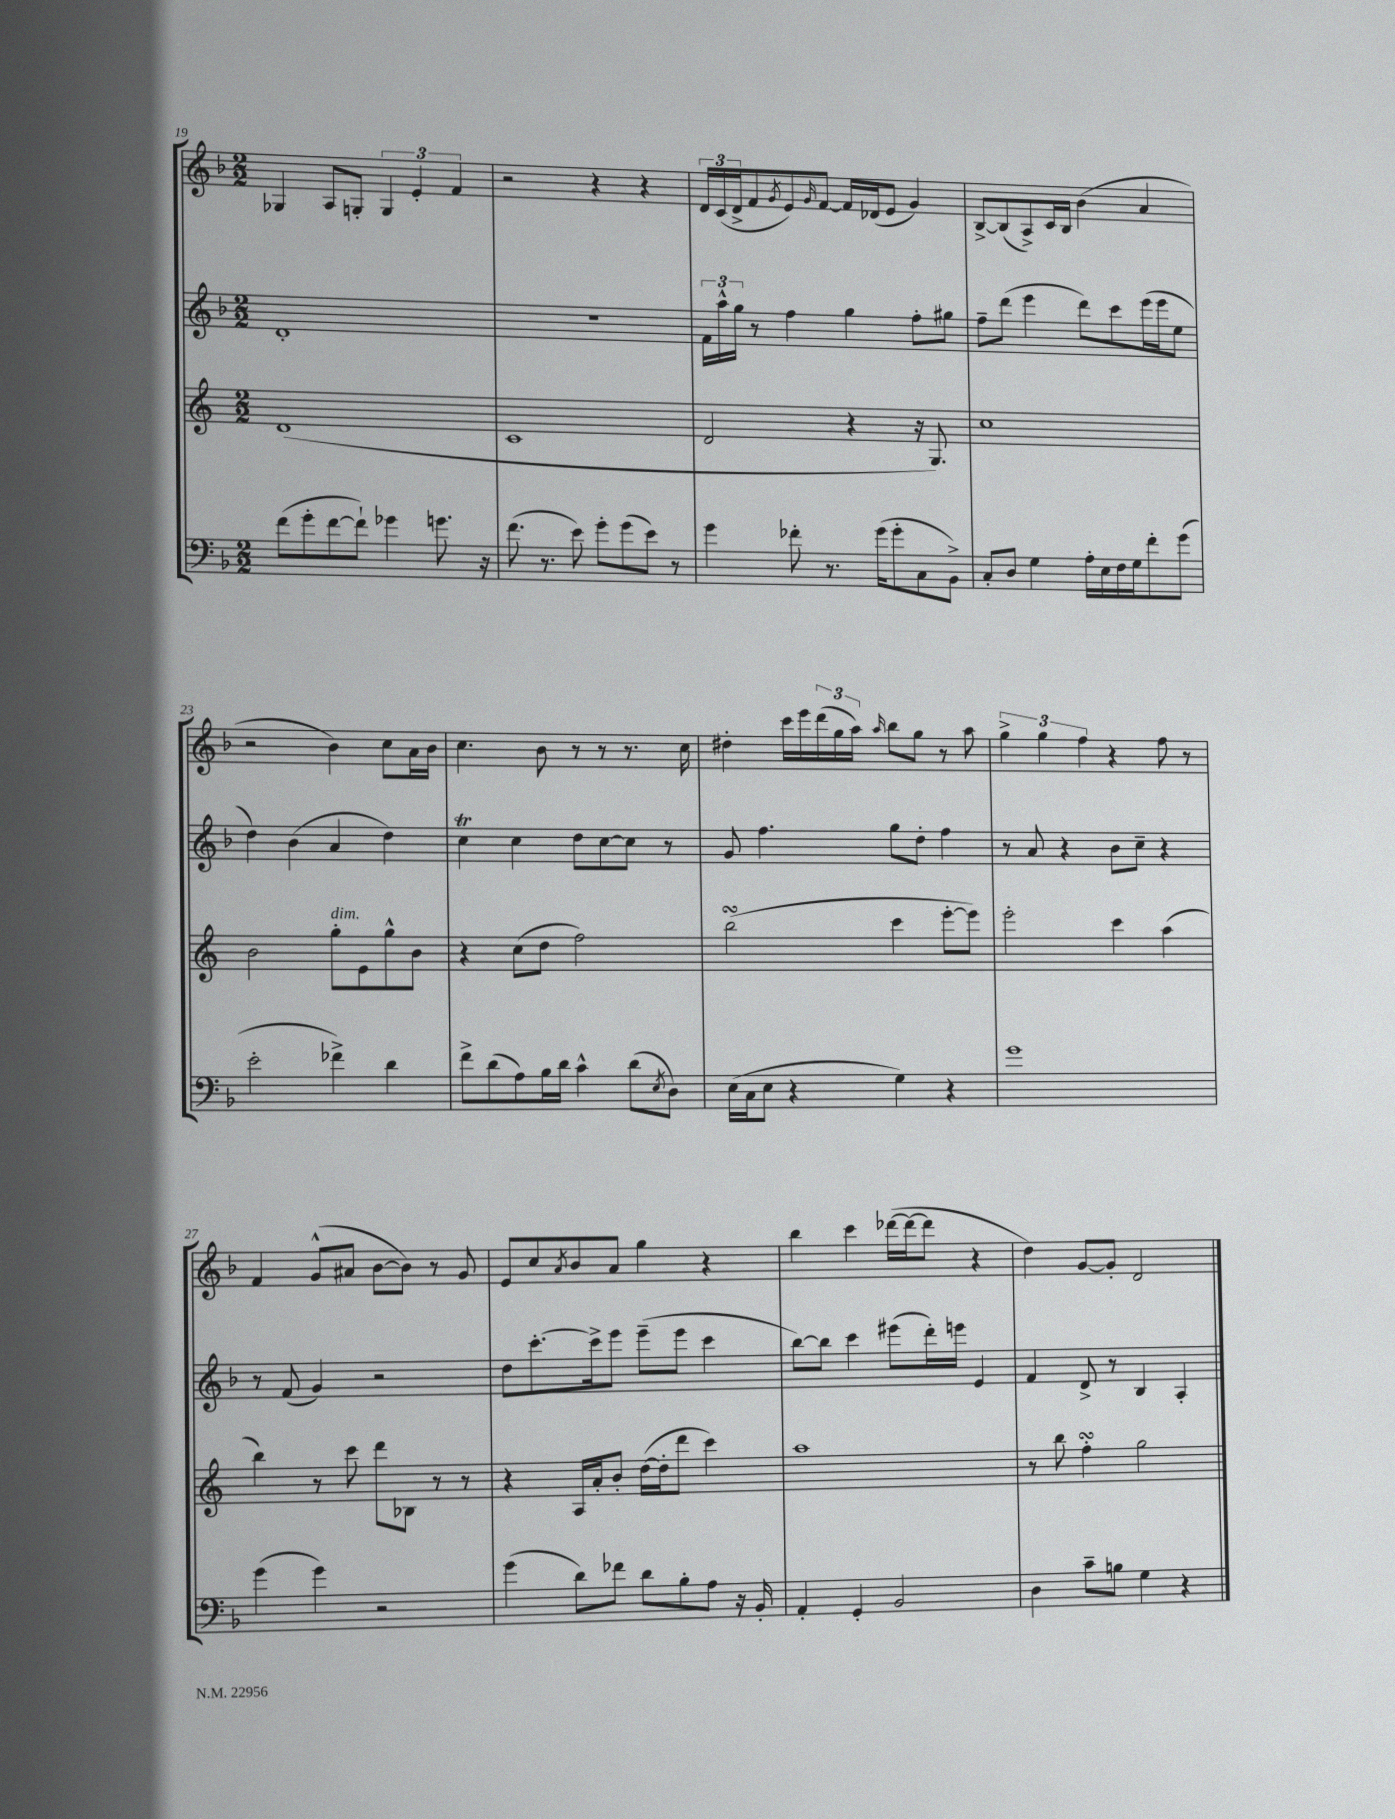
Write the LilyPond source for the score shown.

<<
\new StaffGroup <<
\new Staff = "s0" {
    \clef treble \key f \major \numericTimeSignature \time 2/2
    ges4 a8 g8-. \tuplet 3/2 { g4 e'4-. f'4 } |
    r2 r4 r4 |
    \tuplet 3/2 { d'16 c'16( d'16-> } f'8 \acciaccatura { g'8 } e'8) \grace { g'16 } f'8~ f'16 des'16( e'8 g'4) |
    bes8~-> bes8( a8->) c'16 bes16 bes'4( a'4 |
    r2 bes'4) c''8 a'16 bes'16 |
    c''4. bes'8 r8 r8 r8. c''16 |
    dis''4-. c'''16 e'''16 \tuplet 3/2 { d'''16( g''16 a''16) } \grace { a''16 } bes''8 g''8 r8 a''8 |
    \tuplet 3/2 { g''4-> g''4 f''4 } r4 f''8 r8 |
    f'4 g'8-^( ais'8 bes'8~ bes'8) r8 g'8 |
    e'8 c''8 \acciaccatura { a'8 } bes'8 a'8 g''4 r4 |
    bes''4 c'''4 des'''16~( des'''16~ des'''8 r4 |
    d''4) g'8~ g'8-. d'2 \bar "|." |
}
\new Staff = "s1" {
    \clef treble \key f \major \numericTimeSignature \time 2/2
    d'1-. |
    R1 |
    \tuplet 3/2 { f'16 a''16-^ g''16 } r8 f''4 g''4 f''8-. gis''8 |
    f''8-- d'''8( e'''4 d'''8) c'''8 e'''16( e'''16 e''8 |
    d''4) bes'4( a'4 d''4) |
    c''4\trill c''4 d''8 c''8~ c''8 r8 |
    g'8 f''4. g''8 d''8-. f''4 |
    r8 a'8 r4 bes'8 c''8-- r4 |
    r8 f'8( g'4) r2 |
    d''8 c'''8.~-. c'''16-> e'''8 e'''8--( e'''8 c'''4 |
    bes''8~) bes''8 c'''4 eis'''8( d'''16-.) e'''16 e'4 |
    f'4 d'8-> r8 bes4 a4-. \bar "|." |
}
\new Staff = "s2" {
    \clef treble \key c \major \numericTimeSignature \time 2/2
    d'1( |
    c'1 |
    d'2 r4 r16 g8.) |
    c''1 |
    b'2 g''8-.^\markup { \italic "dim." } e'8 g''8-^ b'8 |
    r4 c''8( d''8 f''2) |
    b''2\turn( c'''4 e'''8~-. e'''8) |
    e'''2-. c'''4 a''4( |
    b''4) r8 c'''8 d'''8 bes8 r8 r8 |
    r4 a16 a'16-. b'8-. d''16~( d''16-. d'''8 c'''4) |
    a''1 |
    r8 b''8 f''4-.\turn g''2 \bar "|." |
}
\new Staff = "s3" {
    \clef bass \key f \major \numericTimeSignature \time 2/2
    f'8( g'8-. f'8~ f'8-!) ges'4 g'8. r16 |
    f'8.( r8. e'8) g'8-. g'8( e'8) r8 |
    g'4 fes'8-. r8. g'16( g'8-. c8 bes,8->) |
    c8-. d8 g4 a16-. e16 f16 g16 f'8-. g'8( |
    e'2-. fes'4->) d'4 |
    f'8-> d'8( a8) bes16 d'16 c'4-^ d'8( \acciaccatura { e8 } d8) |
    e16( c16 e8 r4 g4) r4 |
    g'1 |
    g'4( g'4) r2 |
    g'4( d'8) fes'8 d'8 bes8-. a8 r16 bes,16-. |
    a,4-. g,4-. bes,2 |
    d4 c'8-- b8 g4 r4 \bar "|." |
}
>>
>>
\layout { \context { \Score currentBarNumber = #19 } }
